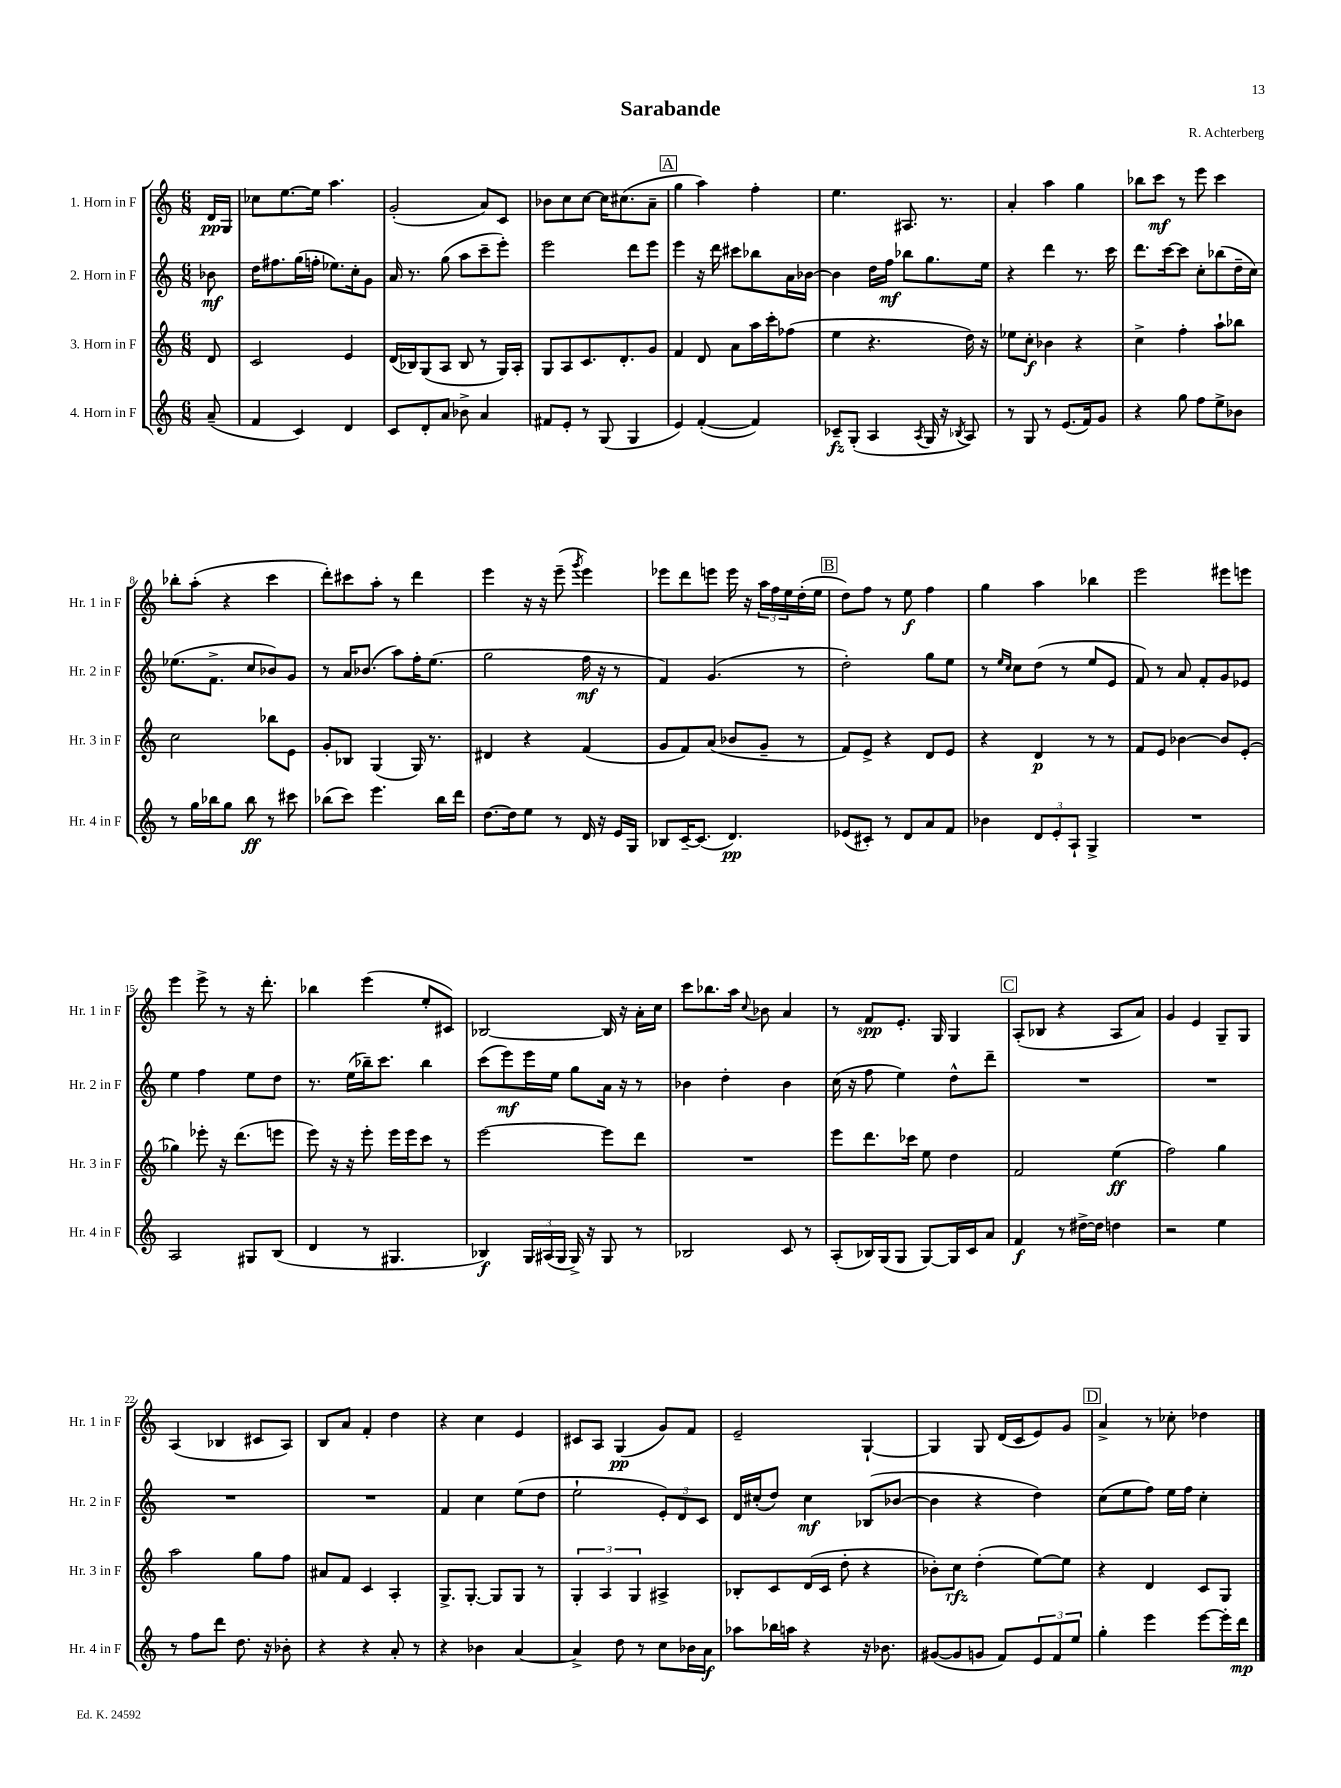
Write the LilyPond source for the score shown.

\header { title = "Sarabande" composer = "R. Achterberg" }
<<
\new StaffGroup <<
\new Staff = "s0" \with { instrumentName = "1. Horn in F" shortInstrumentName = "Hr. 1 in F" } {
    \clef treble \key c \major \numericTimeSignature \time 6/8 \partial 8
    d'16\pp g16 |
    ces''8 e''8.~ e''16 a''4. |
    g'2-.( a'8) c'8 |
    bes'8 c''8 c''8~ c''16 cis''8.( a'8-- |
    \mark \markup { \box "A" } g''4 a''4) f''4-. |
    e''4. ais8. r8. |
    a'4-. a''4 g''4 |
    bes''8 c'''8\mf r8 e'''8 c'''4 |
    bes''8-. a''8-.( r4 c'''4 |
    d'''8-.) cis'''8 a''8-. r8 d'''4 |
    e'''4 r16 r16 e'''8--( \acciaccatura { g'''8 } e'''4) |
    ees'''8 d'''8 e'''8 e'''16 r16 \tuplet 3/2 { a''16 f''16 e''16 } d''16-.( e''16 |
    \mark \markup { \box "B" } d''8) f''8 r8 e''8\f f''4 |
    g''4 a''4 bes''4 |
    e'''2 eis'''8 e'''8 |
    e'''4 e'''8-> r8 r16 d'''8.-. |
    bes''4 e'''4( e''8-. cis'8) |
    bes2~ bes16 r16 a'16-. c''16 |
    c'''8 bes''8. a''16 \appoggiatura { c''8 } bes'8 a'4 |
    r8 f'8\spp e'8.-. g16 g4 |
    \mark \markup { \box "C" } a8-.( bes8 r4 a8 a'8) |
    g'4 e'4 g8-- g8 |
    a4( bes4 cis'8 a8) |
    b8 a'8 f'4-. d''4 |
    r4 c''4 e'4 |
    cis'8 a8 g4\pp( g'8) f'8 |
    e'2-- g4~-! |
    g4 g8 d'16( c'16 e'8) g'8 |
    \mark \markup { \box "D" } a'4-> r8 ces''8-. des''4 \bar "|." |
}
\new Staff = "s1" \with { instrumentName = "2. Horn in F" shortInstrumentName = "Hr. 2 in F" } {
    \clef treble \key c \major \numericTimeSignature \time 6/8 \partial 8
    bes'8\mf |
    d''16 fis''8. g''16( f''16-. ees''8.) c''16-. g'8 |
    a'16 r8. g''8( a''8 c'''8-- e'''8-.) |
    e'''2 d'''8 e'''8 |
    \mark \markup { \box "A" } e'''4 r16 d'''16 cis'''8 bes''8 a'16 bes'16~ |
    bes'4 d''16 f''16\mf bes''8 g''8. e''16 |
    r4 d'''4 r8. c'''16 |
    d'''8. c'''16~ c'''8 c''8-. bes''8( d''16-- c''16) |
    ees''8.( f'8.-> c''8 bes'8) g'8 |
    r8 a'16 bes'8.( a''8) f''16-. e''8.( |
    g''2 f''16\mf r16 r8 |
    f'4) g'4.( r8 |
    \mark \markup { \box "B" } d''2-.) g''8 e''8 |
    r8 \grace { e''16 c''16 } c''8 d''8( r8 e''8 e'8 |
    f'8) r8 a'8 f'8-. g'8 ees'8 |
    e''4 f''4 e''8 d''8 |
    r8. e''16( bes''16--) c'''8. bes''4 |
    c'''8( e'''8\mf) e'''16 e''16 g''8 a'16 r16 r8 |
    bes'4 d''4-. bes'4 |
    c''16( r16 f''8 e''4) d''8-^ d'''8-- |
    \mark \markup { \box "C" } R2. |
    R2. |
    R2. |
    R2. |
    f'4 c''4 e''8( d''8 |
    e''2-! \tuplet 3/2 { e'8-.) d'8 c'8 } |
    d'16 cis''16-.( d''8) cis''4\mf bes8( bes'8~ |
    bes'4 r4 d''4) |
    \mark \markup { \box "D" } c''8( e''8 f''8) e''16 f''16 c''4-. \bar "|." |
}
\new Staff = "s2" \with { instrumentName = "3. Horn in F" shortInstrumentName = "Hr. 3 in F" } {
    \clef treble \key c \major \numericTimeSignature \time 6/8 \partial 8
    d'8 |
    c'2 e'4 |
    d'16( bes16) g8( a8 bes8 r8 g16) a16-. |
    g8 a8 c'8. d'8.-. g'8 |
    \mark \markup { \box "A" } f'4 d'8 a'8 a''16 c'''16-. fes''8( |
    e''4 r4. d''16) r16 |
    ees''8 c''8-.\f bes'4 r4 |
    c''4-> f''4-. a''8-! bes''8 |
    c''2 bes''8 e'8 |
    g'8-. bes8 g4( g16) r8. |
    dis'4 r4 f'4( |
    g'8 f'8) a'8( bes'8 g'8-- r8 |
    \mark \markup { \box "B" } f'8) e'8-> r4 d'8 e'8 |
    r4 d'4\p r8 r8 |
    f'8 e'8 bes'4~ bes'8 e'8-.( |
    ges''4) ees'''8-. r16 d'''8.( e'''8 |
    e'''8) r16 r16 e'''8-. e'''16 e'''16 c'''8 r8 |
    e'''2~ e'''8 d'''8 |
    R2. |
    e'''8 d'''8. ces'''16 e''8 d''4 |
    \mark \markup { \box "C" } f'2 e''4\ff( |
    f''2) g''4 |
    a''2 g''8 f''8 |
    ais'8 f'8 c'4 a4-. |
    g8.-> g8.~-. g8 g8 r8 |
    \tuplet 3/2 { g4-. a4 g4 } ais4-> |
    bes8-. c'8 d'16( c'16 d''8-. r4 |
    bes'8-.) c''8\rfz d''4-.( e''8~) e''8 |
    \mark \markup { \box "D" } r4 d'4 c'8 g8 \bar "|." |
}
\new Staff = "s3" \with { instrumentName = "4. Horn in F" shortInstrumentName = "Hr. 4 in F" } {
    \clef treble \key c \major \numericTimeSignature \time 6/8 \partial 8
    a'8--( |
    f'4 c'4) d'4 |
    c'8 d'8-. a'8 bes'8-> a'4 |
    fis'8 e'8-. r8 g8( g4 |
    \mark \markup { \box "A" } e'4) f'4~-.( f'4) |
    ces'8--\fz g8-.( a4 \acciaccatura { a8 } g16 r16 \acciaccatura { bes8 } a8) |
    r8 g8 r8 e'8.( f'16) g'8 |
    r4 g''8 f''8 e''8-> bes'8 |
    r8 g''16 bes''16 g''8 bes''8\ff r8 cis'''8 |
    bes''8( c'''8) e'''4. bes''16 d'''16 |
    d''8.~ d''16 e''8 r8 d'16 r16 e'16 g16 |
    bes8 c'16~-- c'8.( d'4.\pp) |
    \mark \markup { \box "B" } ees'8( cis'8-.) r8 d'8 a'8 f'8 |
    bes'4 \tuplet 3/2 { d'8 e'8-. a8-! } g4-> |
    R2. |
    a2 gis8 b8( |
    d'4 r8 gis4. |
    bes4\f) \tuplet 3/2 { g16 ais16( g16 } g16->) r16 g8 r8 |
    bes2 c'8 r8 |
    a8-.( bes16) g16( g8 g8~) g16 c'16 a'8 |
    \mark \markup { \box "C" } f'4\f r8 dis''16~-> dis''16 d''4 |
    r2 e''4 |
    r8 f''8 d'''8 d''8. r16 bes'8-. |
    r4 r4 a'8-. r8 |
    r4 bes'4 a'4~ |
    a'4-> d''8 r8 c''8 bes'16 a'16\f |
    aes''8 bes''16 a''16 r4 r16 bes'8. |
    gis'8~( gis'8 g'8 f'8) \tuplet 3/2 { e'8 f'8 e''8 } |
    \mark \markup { \box "D" } g''4-. e'''4 e'''8~ e'''16-. d'''16\mp \bar "|." |
}
>>
>>
